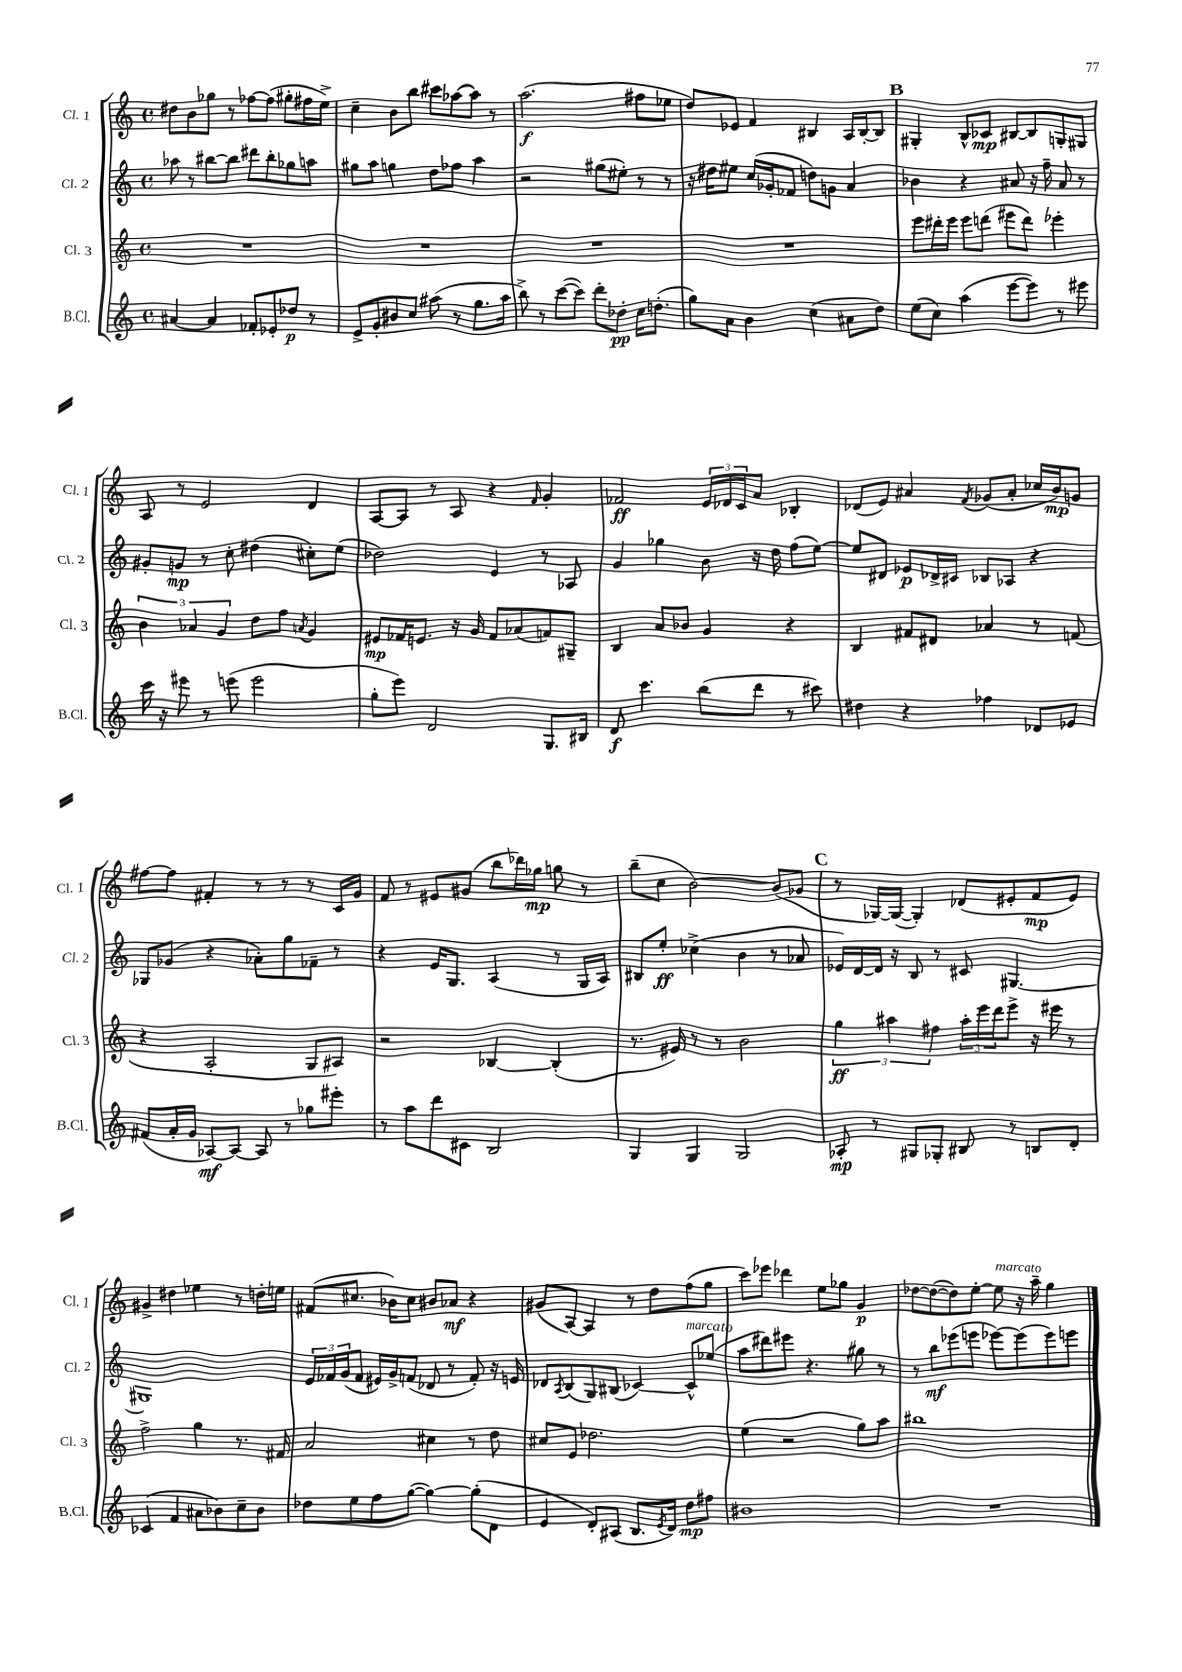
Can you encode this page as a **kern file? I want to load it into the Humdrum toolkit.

**kern	**dynam	**kern	**dynam	**kern	**dynam	**kern	**dynam
*part4	*part4	*part3	*part3	*part2	*part2	*part1	*part1
*staff4	*staff4	*staff3	*staff3	*staff2	*staff2	*staff1	*staff1
*I"B.Cl.	*	*I"Cl. 3	*	*I"Cl. 2	*	*I"Cl. 1	*
*I'B.Cl.	*	*I'Cl. 3	*	*I'Cl. 2	*	*I'Cl. 1	*
*clefG2	*	*clefG2	*	*clefG2	*	*clefG2	*
*k[]	*	*k[]	*	*k[]	*	*k[]	*
*M4/4	*	*M4/4	*	*M4/4	*	*M4/4	*
*met(c)	*	*met(c)	*	*met(c)	*	*met(c)	*
=56	=56	=56	=56	=56	=56	=56	=56
[4a#X/	.	1r	.	8aa-X\	.	8dd#X\L	.
.	.	.	.	8r	.	8b\	.
4a#/]	.	.	.	[8bb#X\L	.	8gg-X\J	.
.	.	.	.	8bb#\J]	.	8r	.
8f-X'/L	.	.	.	8ddd#X\L	.	[8ff-X\L	.
8e-X'/	.	.	.	8bb#'\	.	(8ff-\J]	.
8dd-X/J	p	.	.	8gg-X\	.	8gg#X'\L	.
8r	.	.	.	8aan\J	.	16ff#X\L	.
.	.	.	.	.	.	16ee^\JJ)	.
=57	=57	=57	=57	=57	=57	=57	=57
8e^/L	.	1r	.	8gg#X\L	.	4cc~\	.
8g'/	.	.	.	8aa\J	.	.	.
8b#X/	.	.	.	4ggn\	.	8b\L	.
8cc/J	.	.	.	.	.	8bb\J	.
(8aa#X\	.	.	.	8dd\L	.	8ccc#X\L	.
8r	.	.	.	8ff-X\J	.	[8aa-X\	.
8.gg\L	.	.	.	4aa\	.	8aa-\J]	.
.	.	.	.	.	.	8r	.
16aa#\Jk	.	.	.	.	.	.	.
=58	=58	=58	=58	=58	=58	=58	=58
8bb^\)	.	1r	.	2r	.	(2.aa\	f
8r	.	.	.	.	.	.	.
([8ccc\L	.	.	.	.	.	.	.
8ccc\J])	.	.	.	.	.	.	.
8ddd'\L	.	.	.	(8gg#X\L	.	.	.
8dd-X'\J	pp	.	.	8ee#X'\J)	.	.	.
16cc\KL	.	.	.	8r	.	8ff#X\L	.
(8.ddn'\J	.	.	.	.	.	.	.
.	.	.	.	8r	.	8ee-X\J	.
=59	=59	=59	=59	=59	=59	=59	=59
8gg\L)	.	1r	.	16r	.	8dd/L)	.
.	.	.	.	16dd#X\KL	.	.	.
8a\J	.	.	.	8ee#X\J	.	8e-X/J	.
4b\	.	.	.	(16cc/LL	.	4f/	.
.	.	.	.	16g-X'/J	.	.	.
.	.	.	.	8f-X/J	.	.	.
(4cc\	.	.	.	8ddn\L)	.	4B#X/	.
.	.	.	.	8gn\J	.	.	.
8a#X\L	.	.	.	4a/	.	16A/LL	.
.	.	.	.	.	.	[16B#'/J	.
8dd\J)	.	.	.	.	.	8B#/J]	.
!!LO:REH:place=s1:t=B
=60	=60	=60	=60	=60	=60	=60	=60
(8ee\L	.	8eee\L	.	4b-X\	.	4G#X'/	.
8cc\J)	.	16ddd#X'\L	.	.	.	.	.
.	.	16eee\JJ	.	.	.	.	.
(4aa\	.	8eee\L	.	4r	.	8B^^/L	.
.	.	(8dddn\J	.	.	.	8c-X/J	mp
[8eee\L	.	8eee#X\L	.	8a#X/	.	[8B#X/L	.
8eee\J])	.	8ddd\J)	.	16r	.	8B#/]	.
.	.	.	.	16ff~\	.	.	.
8r	.	4eee-X'\	.	8a#/	.	8Gn'/	.
8eee#X\	.	.	.	8r	.	8G#X/J	.
!!LO:LB:g=z
=61	=61	=61	=61	=61	=61	=61	=61
16ccc\	.	6b\	.	8g#X'/L	.	8A/	.
16r	.	.	.	.	.	.	.
8eee#X\	.	.	.	8gn/J	mp	8r	.
.	.	6a-X/	.	.	.	.	.
8r	.	.	.	8r	.	2e/	.
.	.	6g/	.	.	.	.	.
(8eeen\	.	.	.	8cc'\	.	.	.
2eee\	.	8dd\L	.	(4dd#X\	.	.	.
.	.	8ff\J	.	.	.	.	.
.	.	8qan/	.	.	.	.	.
.	.	4g/	.	8cc#X'\L)	.	4d/	.
.	.	.	.	(8ee\J	.	.	.
=62	=62	=62	=62	=62	=62	=62	=62
8gg'\L	.	8e#X/L	mp	2dd-X\)	.	[8A/L	.
8eee\J)	.	16f-X/K	.	.	.	8A/J]	.
.	.	8.en/J	.	.	.	.	.
2d/	.	.	.	.	.	8r	.
.	.	16r	.	.	.	8A/	.
.	.	16g/	.	.	.	.	.
.	.	8f-/L	.	4e/	.	4r	.
.	.	(8a-X/	.	.	.	.	.
.	.	.	.	.	.	16qqf/	.
8.G/L	.	8fn/)	.	8r	.	4g'/	.
.	.	8G#X~/J	.	8A-X/	.	.	.
16B#X/Jk	.	.	.	.	.	.	.
=63	=63	=63	=63	=63	=63	=63	=63
8d/	f	4B/	.	4g/	.	2f-X/	ff
4.ccc\	.	.	.	.	.	.	.
.	.	8a/L	.	4gg-X\	.	.	.
.	.	8b-X/J	.	.	.	.	.
(8bb\L	.	4g/	.	8b\	.	24e/LL	.
.	.	.	.	.	.	24d-X/	.
.	.	.	.	.	.	24c/J	.
8ddd\J	.	.	.	16r	.	8a/J	.
.	.	.	.	16dd\	.	.	.
8r	.	4r	.	(8ff\L	.	4B-X'/	.
8ccc#X\)	.	.	.	[8ee\J)	.	.	.
=64	=64	=64	=64	=64	=64	=64	=64
4dd#X\	.	4B/	.	8ee/L]	.	(8d-X/L	.
.	.	.	.	8d#X/J	.	8e/J)	.
4r	.	8f#X/L	.	8e-X/L	p	4a#X/	.
.	.	8d#X/J	.	16d-X^/L	.	.	.
.	.	.	.	16c#X/JJ	.	.	.
.	.	.	.	.	.	8qf/	.
4ff-X\	.	4a-X/	.	8B-X/L	.	(8g-X/L	.
.	.	.	.	8A-X/J	.	8a#'/J	.
8d-X/L	.	8r	.	4r	.	16cc-X/LL	.
.	.	.	.	.	.	16b/J)	mp
8e-X/J	.	(8fn/	.	.	.	8gn/J	.
!!LO:LB:g=z
=65	=65	=65	=65	=65	=65	=65	=65
(8f#X/L	.	4r	.	8G-X/L	.	[8ff#X\L	.
16a'/L	.	.	.	(8g-X/J	.	8ff#\J]	.
16g/JJ	.	.	.	.	.	.	.
[8A-X/L)	mf	2A'/	.	4r	.	4f#X'/	.
8A-/J_	.	.	.	.	.	.	.
8A-/]	.	.	.	8a-X'\L)	.	8r	.
8r	.	.	.	8gg\	.	8r	.
8gg-X\L	.	8G/L	.	8f-X~\J	.	8r	.
8eee#X'\J	.	8A#X/J)	.	8r	.	16c/LL	.
.	.	.	.	.	.	16g/JJ	.
=66	=66	=66	=66	=66	=66	=66	=66
8r	.	2r	.	4r	.	8f/	.
8aa\L	.	.	.	.	.	8r	.
8ddd\	.	.	.	16e/KL	.	8e#X/L	.
.	.	.	.	8.G/J	.	.	.
8c#X\J	.	.	.	.	.	(8g#X/J	.
2B/	.	[4B-X/	.	(4A/	.	8bb\L	.
.	.	.	.	.	.	16ddd-X\L)	.
.	.	.	.	.	.	16gg-X\JJ	mp
.	.	(4B-'/]	.	8r	.	8ggn\	.
.	.	.	.	16G/LL	.	8r	.
.	.	.	.	16A/JJ)	.	.	.
=67	=67	=67	=67	=67	=67	=67	=67
4G/	.	8.r	.	8B#X/L	.	(8bb~\L	.
.	.	.	.	8ee'/J	ff	8cc\J	.
.	.	16e#X/)	.	.	.	.	.
4G/	.	8r	.	(4cc-X^\	.	[2b\)	.
.	.	8r	.	.	.	.	.
2G/	.	2b\	.	4b\	.	.	.
.	.	.	.	8r	.	(8b/L]	.
.	.	.	.	8a-X/	.	8g-X/J	.
!!LO:REH:place=s1:t=C
=68	=68	=68	=68	=68	=68	=68	=68
8A-X'/	mp	6gg\	ff	16e-X/LL)	.	8r	.
.	.	.	.	[16d/	.	.	.
8r	.	.	.	16d/JJ]	.	[16G-X/LL)	.
.	.	6aa#X\	.	.	.	.	.
.	.	.	.	16r	.	(16G-/JJ_	.
8G#X/L	.	.	.	8B/	.	4G-'/])	.
.	.	6ff#X\	.	.	.	.	.
8G-X'/J	.	.	.	8r	.	.	.
8B#X/	.	24aa#'\LL	.	8c#X/	.	(8d-X/L	.
.	.	24eee\	.	.	.	.	.
.	.	24ddd\J	.	.	.	.	.
8r	.	8eee^\J	.	[4.G#X/	.	8e#X'/	.
8Bn/L	.	16r	.	.	.	8f/	mp
.	.	16eee#X\	.	.	.	.	.
8d'/J	.	8r	.	.	.	8e#/J)	.
!!LO:LB:g=z
=69	=69	=69	=69	=69	=69	=69	=69
(4c-X/	.	2ff^\	.	1G#X]	.	4g#X^/	.
4f/	.	.	.	.	.	4dd#X\	.
8a#X\L	.	4gg\	.	.	.	4ee-X\	.
8b-X\)	.	.	.	.	.	.	.
8cc~\	.	8.r	.	.	.	8r	.
8b-\J	.	.	.	.	.	16ddn'\LL	.
.	.	16f#X/	.	.	.	16een\JJ	.
=70	=70	=70	=70	=70	=70	=70	=70
8dd-X\L	.	2a/	.	24e/LL	.	(8f#X/L	.
.	.	.	.	24f-X/	.	.	.
.	.	.	.	(24g/J	.	.	.
8ee\	.	.	.	8f-/J	.	8.cc#X/J	.
8ff\	.	.	.	16e#X/LL)	.	.	.
.	.	.	.	16g^/J	.	16b-X\KL)	.
([8gg\J	.	.	.	(8fn/J	.	8cc#\J	.
4gg\_)	.	4cc#X\	.	8d-X/	.	8b#X/L	.
.	.	.	.	8r	.	8a-X/J	mf
(8gg'\L]	.	8r	.	8f'/)	.	4r	.
8d\J	.	8dd\	.	16r	.	.	.
.	.	.	.	16en/	.	.	.
=71	=71	=71	=71	=71	=71	=71	=71
4e/	.	8cc#X/L	.	8d-X/L	.	(8g#X/L	.
.	.	.	.	8qA/	.	.	.
.	.	8e/J	.	(8B/	.	[8A/J)	.
8d'/L)	.	2.dd-X\	.	8G/)	.	4A/]	.
(8A#X/J	.	.	.	(8B#X/J	.	.	.
8.B/L	.	.	.	[4c-X/)	.	8r	.
.	.	.	.	.	.	8dd\L	.
8qe/	.	.	.	.	.	.	.
16d/Jk)	.	.	.	.	.	.	.
!	!	!	!	!LO:TX:a:i:t=marcato	!	!	!
8dd\L	mp	.	.	8c-^^/L]	.	(8ff\	.
8ff#X\J	.	.	.	(8ee-X/J	.	8gg\J	.
=72	=72	=72	=72	=72	=72	=72	=72
1b#X	.	(4ee\	.	8aa\L	.	8ccc\L)	.
.	.	.	.	8ddd#X\)	.	8eee-X\J	.
.	.	2r	.	8eee#X\J	.	4ddd-X\	.
.	.	.	.	4.r	.	.	.
.	.	.	.	.	.	8ee\L	.
.	.	.	.	.	.	8gg-X\J	.
.	.	8gg\L)	.	8gg#X\	.	4g/	p
.	.	8aa\J	.	8r	.	.	.
=73	=73	=73	=73	=73	=73	=73	=73
1r	.	1bb#X	.	8r	.	[8dd-X\L	.
.	.	.	.	8bb\L	mf	(8dd-\_	.
.	.	.	.	(8eee-X\	.	8dd-\])	.
.	.	.	.	8eeen\J	.	[8ee'\J	.
!	!	!	!	!	!	!LO:TX:a:i:t=marcato	!
.	.	.	.	[8eee-X\L)	.	8ee\]	.
.	.	.	.	(8eee-\]	.	16r	.
.	.	.	.	.	.	16aa~\	.
.	.	.	.	8eee-\)	.	4gg\	.
.	.	.	.	8eeen\J	.	.	.
==	==	==	==	==	==	==	==
*-	*-	*-	*-	*-	*-	*-	*-
